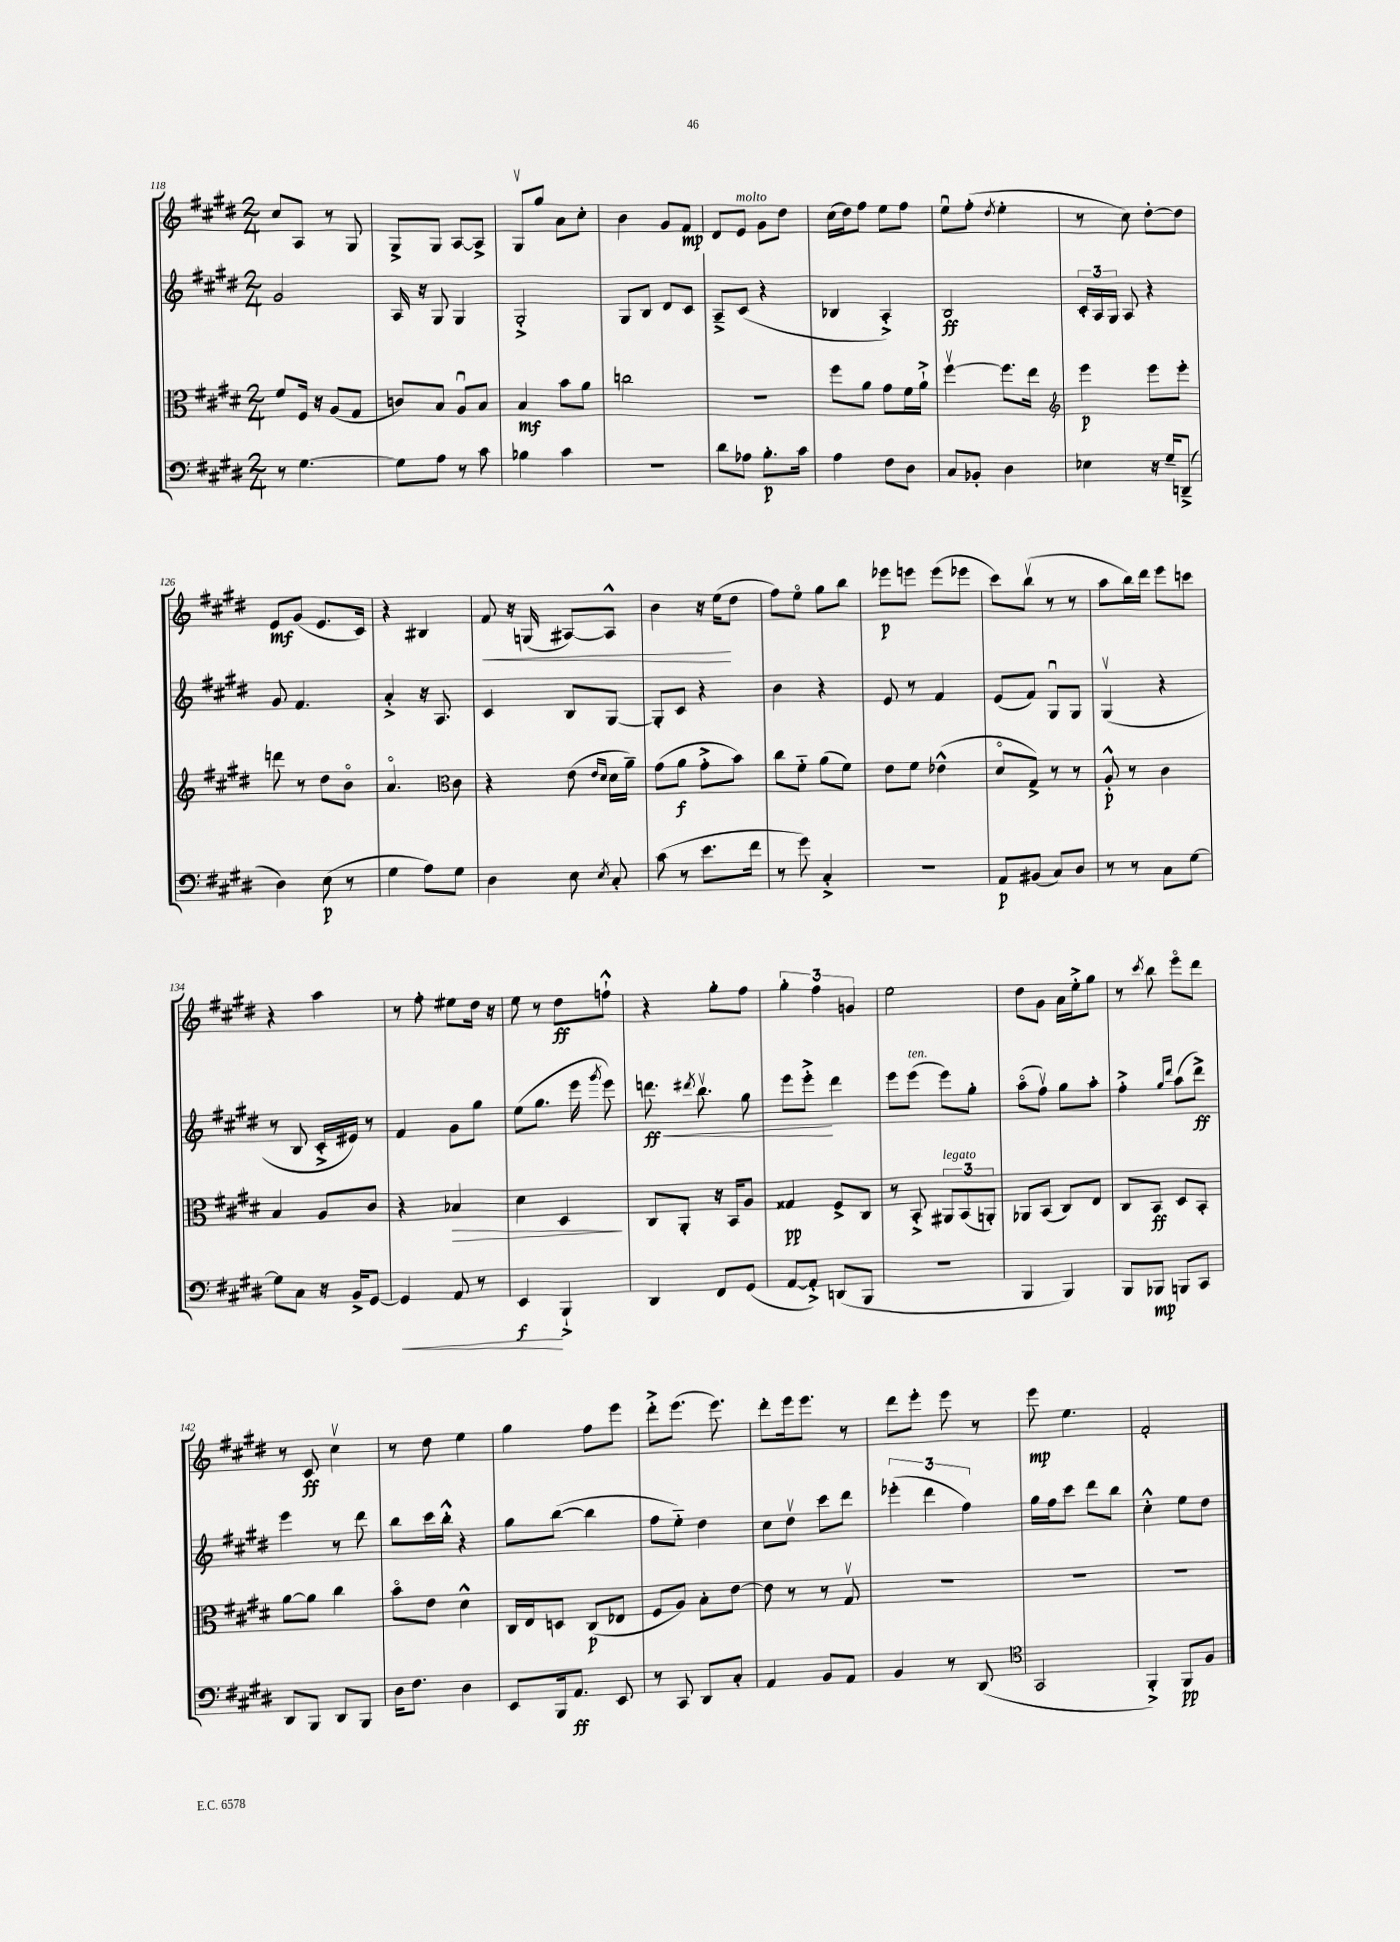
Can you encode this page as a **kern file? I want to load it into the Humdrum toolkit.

**kern	**dynam	**kern	**dynam	**kern	**dynam	**kern	**dynam
*part4	*part4	*part3	*part3	*part2	*part2	*part1	*part1
*staff4	*staff4	*staff3	*staff3	*staff2	*staff2	*staff1	*staff1
*clefF4	*	*clefC3	*	*clefG2	*	*clefG2	*
*k[f#c#g#d#]	*	*k[f#c#g#d#]	*	*k[f#c#g#d#]	*	*k[f#c#g#d#]	*
*M2/4	*	*M2/4	*	*M2/4	*	*M2/4	*
=118	=118	=118	=118	=118	=118	=118	=118
8r	.	8f#/L	.	2g#/	.	8cc#/L	.
[4.G#\	.	16F#/Jk	.	.	.	8A/J	.
.	.	16r	.	.	.	.	.
.	.	(8A/L	.	.	.	8r	.
.	.	8G#/J	.	.	.	8G#/	.
=119	=119	=119	=119	=119	=119	=119	=119
8G#\L]	.	8cn/L)	.	16A/	.	8G#^/L	.
.	.	.	.	16r	.	.	.
8A\J	.	8B/J	.	8G#/	.	8G#/J	.
8r	.	8Au/L	.	4G#/	.	[8A/L	.
8c#\	.	8B/J	.	.	.	8A^/J]	.
=120	=120	=120	=120	=120	=120	=120	=120
4B-X\	.	4B/	mf	2G#'^/	.	8G#v/L	.
.	.	.	.	.	.	8gg#/J	.
4c#\	.	8b\L	.	.	.	8a\L	.
.	.	8a\J	.	.	.	8cc#'\J	.
=121	=121	=121	=121	=121	=121	=121	=121
2r	.	2ccn\	.	8G#/L	.	4b\	.
.	.	.	.	8B/J	.	.	.
.	.	.	.	8d#/L	.	8g#/L	.
.	.	.	.	8c#/J	.	8f#/J	mp
=122	=122	=122	=122	=122	=122	=122	=122
8d#\L	.	2r	.	8A~^/L	.	8d#/L	.
!	!	!	!	!	!	!LO:TX:a:i:t=molto	!
8A-X\J	.	.	.	(8c#/J	.	8e/J	.
8.B'\L	p	.	.	4r	.	8g#\L	.
.	.	.	.	.	.	8dd#\J	.
16c#\Jk	.	.	.	.	.	.	.
=123	=123	=123	=123	=123	=123	=123	=123
4A\	.	8ff#\L	.	4B-X/	.	(16cc#\LL	.
.	.	.	.	.	.	16dd#\J)	.
.	.	8a\J	.	.	.	8ff#\J	.
8F#\L	.	8g#\L	.	4A'^/)	.	8ee\L	.
8D#\J	.	16f#\L	.	.	.	8ff#\J	.
.	.	16a`^\JJ	.	.	.	.	.
=124	=124	=124	=124	=124	=124	=124	=124
8C#/L	.	[4ff#v\	.	2B/	ff	8eeu\L	.
8BB-X'/J	.	.	.	.	.	(8ff#'\J	.
.	.	.	.	.	.	8qdd#/	.
4D#\	.	8.ff#\L]	.	.	.	4ee'\	.
.	.	16ee\Jk	.	.	.	.	.
=125	=125	=125	=125	=125	=125	=125	=125
*	*	*clefG2	*	*	*	*	*
4E-X\	.	4eee\	p	24c#'/LL	.	8r	.
.	.	.	.	24A/	.	.	.
.	.	.	.	24G#/JJ	.	.	.
.	.	.	.	8A/	.	8cc#\)	.
16r	.	8eee\L	.	4r	.	[8dd#'\L	.
16G#~/KL	.	.	.	.	.	.	.
(8DDn~^/J	.	8eee'\J	.	.	.	8dd#\J]	.
!!LO:LB:g=z
=126	=126	=126	=126	=126	=126	=126	=126
4D#\)	.	8dddn\	.	8g#/	.	8e/L	mf
.	.	8r	.	4.f#/	.	(8g#/J	.
(8E\	p	8dd#\L	.	.	.	8.e/L	.
8r	.	8b\J	.	.	.	.	.
.	.	.	.	.	.	16c#/Jk)	.
=127	=127	=127	=127	=127	=127	=127	=127
4G#\	.	4.a/	.	4a'^/	.	4r	.
8A\L)	.	.	.	16r	.	4B#X/	.
.	.	.	.	8.A/	.	.	.
*	*	*clefC3	*	*	*	*	*
8G#\J	.	8c#\	.	.	.	.	.
=128	=128	=128	=128	=128	=128	=128	=128
!	!	!	!	!	!	!	!LO:HP:b
4D#\	.	4r	.	4c#/	.	8f#/	<
.	.	.	.	.	.	16r	.
.	.	.	.	.	.	(16Gn/	.
8E\	.	(8e\	.	8B/L	.	[8A#X/L)	.
.	.	16qqe/LL	.	.	.	.	.
8qE/	.	16qqd#/JJ	.	.	.	.	.
8C#'/	.	16d#\LL	.	[8G#/J	.	8A#^^/J]	.
.	.	16a~\JJ)	.	.	.	.	.
=129	=129	=129	=129	=129	=129	=129	=129
(8c#\	.	(8g#\L	.	8G#'/L]	.	4b\	.
8r	.	8a\J	f	8c#/J	.	.	.
8.e\L	.	8g#'^\L	.	4r	.	16r	.
.	.	.	.	.	.	(16ee\KL	.
.	.	8b\J)	.	.	.	8dd#\J	[
16f#\Jk	.	.	.	.	.	.	.
=130	=130	=130	=130	=130	=130	=130	=130
8r	.	8cc#\L	.	4b\	.	8ff#\L)	.
8g#\)	.	8f#\J	.	.	.	8ee\J	.
4C#'^/	.	(8a\L	.	4r	.	8gg#\L	.
.	.	8f#\J)	.	.	.	8bb\J	.
=131	=131	=131	=131	=131	=131	=131	=131
2r	.	8e\L	.	8e/	.	8eee-X\L	p
.	.	8f#\J	.	8r	.	8eeen\J	.
.	.	(4e-X^^\	.	4f#/	.	(8eee\L	.
.	.	.	.	.	.	8eee-X\J	.
=132	=132	=132	=132	=132	=132	=132	=132
8AA/L	p	8d#/L	.	(8e/L	.	8ccc#\L)	.
(8BB#X/J	.	8G#^/J)	.	8f#/J)	.	(8bbv\J	.
8C#/L)	.	8r	.	8G#u/L	.	8r	.
8D#/J	.	8r	.	8G#/J	.	8r	.
=133	=133	=133	=133	=133	=133	=133	=133
8r	.	8A'^^/	p	(4G#v/	.	8aa\L	.
8r	.	8r	.	.	.	16bb\L)	.
.	.	.	.	.	.	16ddd#\JJ	.
8C#\L	.	4c#\	.	4r	.	8eee\L	.
[8G#\J	.	.	.	.	.	8cccn\J	.
!!LO:LB:g=z
=134	=134	=134	=134	=134	=134	=134	=134
8G#\L]	.	4B/	.	8r	.	4r	.
8C#\J	.	.	.	8B/	.	.	.
16r	.	8A/L	.	16c#'^/LL	.	4aa\	.
16BB^/KL	.	.	.	16e#X/JJ)	.	.	.
[8GG#/J	.	8c#/J	.	8r	.	.	.
=135	=135	=135	=135	=135	=135	=135	=135
!	!LO:HP:b	!	!	!	!	!	!
4GG#/]	<	4r	.	4f#/	.	8r	.
.	.	.	.	.	.	8ff#'\	.
!	!	!	!LO:HP:b	!	!	!	!
8AA/	.	4B-X/	>	8g#\L	.	8ee#X\L	.
8r	.	.	.	8gg#\J	.	16dd#\Jk	.
.	.	.	.	.	.	16r	.
=136	=136	=136	=136	=136	=136	=136	=136
4EE/	f	4d#\	.	(8ee\L	.	8ee\	.
.	.	.	.	8.gg#\J	.	8r	.
4BBB`^/	[	4D#/	.	.	.	8dd#\L	ff
.	.	.	.	16eee\	.	.	.
.	.	.	.	8qggg#/	.	.	.
.	.	.	.	8eee\)	.	8ffn`^^\J	.
.	.	.	]	.	.	.	.
=137	=137	=137	=137	=137	=137	=137	=137
!	!	!	!	!	!LO:HP:b	!	!
4DD#/	.	8C#/L	.	8.dddn\	< ff	4r	.
.	.	8AA'/J	.	.	.	.	.
.	.	.	.	8qddd#X/	.	.	.
.	.	.	.	8.bbv\	.	.	.
8FF#/L	.	16r	.	.	.	8gg#'\L	.
.	.	16BB/KL	.	.	.	.	.
(8GG#/J	.	8A/J	.	8gg#\	.	8ff#\J	.
=138	=138	=138	=138	=138	=138	=138	=138
[8AA/L	.	4G##X/	pp	8eee\L	.	6gg#'\	.
8AA'^/J])	.	.	.	8eee'^\J	.	.	.
.	.	.	.	.	.	6ff#\	.
(8DDn/L	.	8F#^/L	.	4ddd#\	[	.	.
.	.	.	.	.	.	6gn/	.
8BBB/J	.	8C#/J	.	.	.	.	.
=139	=139	=139	=139	=139	=139	=139	=139
2r	.	8r	.	8eee\L	.	2ee\	.
!	!	!	!	!LO:TX:a:i:t=ten.	!	!	!
.	.	8BB'^/	.	(8eee\J	.	.	.
!	!	!LO:TX:a:i:t=legato	!	!	!	!	!
.	.	12AA#X/L	.	8eee\L)	.	.	.
.	.	(12BB/	.	.	.	.	.
.	.	.	.	8gg#'\J	.	.	.
.	.	12AAn'/J)	.	.	.	.	.
=140	=140	=140	=140	=140	=140	=140	=140
4BBB/	.	8AA-X/L	.	(8aa\L	.	8dd#\L	.
.	.	(8BB/J	.	8ff#v\J)	.	8g#\J	.
4BBB/)	.	8C#/L)	.	8gg#\L	.	16a\LL	.
.	.	.	.	.	.	16ee'^\J	.
.	.	8E/J	.	8aa'\J	.	8gg#\J	.
=141	=141	=141	=141	=141	=141	=141	=141
8BBB/L	.	8C#/L	.	4ff#'^\	.	8r	.
.	.	.	.	.	.	8qccc#/	.
8BBB-X/J	mp	8BB/J	ff	.	.	8bb\	.
.	.	.	.	16qqgg#/LL	.	.	.
.	.	.	.	16qqddd#/JJ	.	.	.
8BBBn/L	.	8D#/L	.	(8aa\L	.	8eee\L	.
8CC#/J	.	8BB'/J	.	8ddd#^\J)	ff	8ddd#\J	.
!!LO:LB:g=z
=142	=142	=142	=142	=142	=142	=142	=142
8DD#/L	.	[8a\L	.	4eee\	.	8r	.
8BBB/J	.	8a\J]	.	.	.	8c#/	ff
8DD#/L	.	4cc#\	.	8r	.	4cc#v\	.
8BBB/J	.	.	.	8ddd#\	.	.	.
=143	=143	=143	=143	=143	=143	=143	=143
16D#\KL	.	8b\L	.	8bb\L	.	8r	.
8.F#\J	.	.	.	.	.	.	.
.	.	8e\J	.	16ccc#\L	.	8dd#\	.
.	.	.	.	16bb'^^\JJ	.	.	.
4D#\	.	4d#^^\	.	4r	.	4ee\	.
=144	=144	=144	=144	=144	=144	=144	=144
8EE/L	.	16C#/LL	.	8gg#\L	.	4gg#\	.
.	.	16E/J	.	.	.	.	.
16BBB/k	.	8Dn/J	.	([8bb\J	.	.	.
8.AA/J	ff	.	.	.	.	.	.
.	.	(8C#/L	p	4bb\]	.	8ff#\L	.
8EE/	.	8E-X/J	.	.	.	8eee\J	.
=145	=145	=145	=145	=145	=145	=145	=145
8r	.	8F#/L	.	8ff#\L	.	8ddd#'^\L	.
8CC#/	.	8A/J)	.	8ee\J)	.	(8.eee\J	.
8DD#/L	.	8B'\L	.	4dd#\	.	.	.
.	.	.	.	.	.	8.eee\)	.
8C#'/J	.	[8e\J	.	.	.	.	.
=146	=146	=146	=146	=146	=146	=146	=146
4AA/	.	8e\]	.	8cc#\L	.	8ddd#'\L	.
.	.	8r	.	8dd#v\J	.	16eee\k	.
.	.	.	.	.	.	8.eee\J	.
8BB/L	.	8r	.	8ccc#\L	.	.	.
8AA/J	.	8G#v/	.	8ddd#\J	.	8r	.
=147	=147	=147	=147	=147	=147	=147	=147
4BB/	.	2r	.	(6eee-X'\	.	8ddd#\L	.
.	.	.	.	.	.	8eee'\J	.
.	.	.	.	6ddd#\	.	.	.
8r	.	.	.	.	.	8eee\	.
.	.	.	.	6ff#\)	.	.	.
(8DD#/	.	.	.	.	.	8r	.
=148	=148	=148	=148	=148	=148	=148	=148
*clefC4	*	*	*	*	*	*	*
2GG#/	.	2r	.	16gg#\LL	.	8eee\	mp
.	.	.	.	16ff#\J	.	.	.
.	.	.	.	8ccc#\J	.	4.ee\	.
.	.	.	.	8ddd#\L	.	.	.
.	.	.	.	8bb\J	.	.	.
=149	=149	=149	=149	=149	=149	=149	=149
4FF#'^/)	.	2r	.	4cc#'^^\	.	2f#'/	.
8FF#/L	pp	.	.	8ee\L	.	.	.
8F#/J	.	.	.	8dd#\J	.	.	.
==	==	==	==	==	==	==	==
*-	*-	*-	*-	*-	*-	*-	*-
